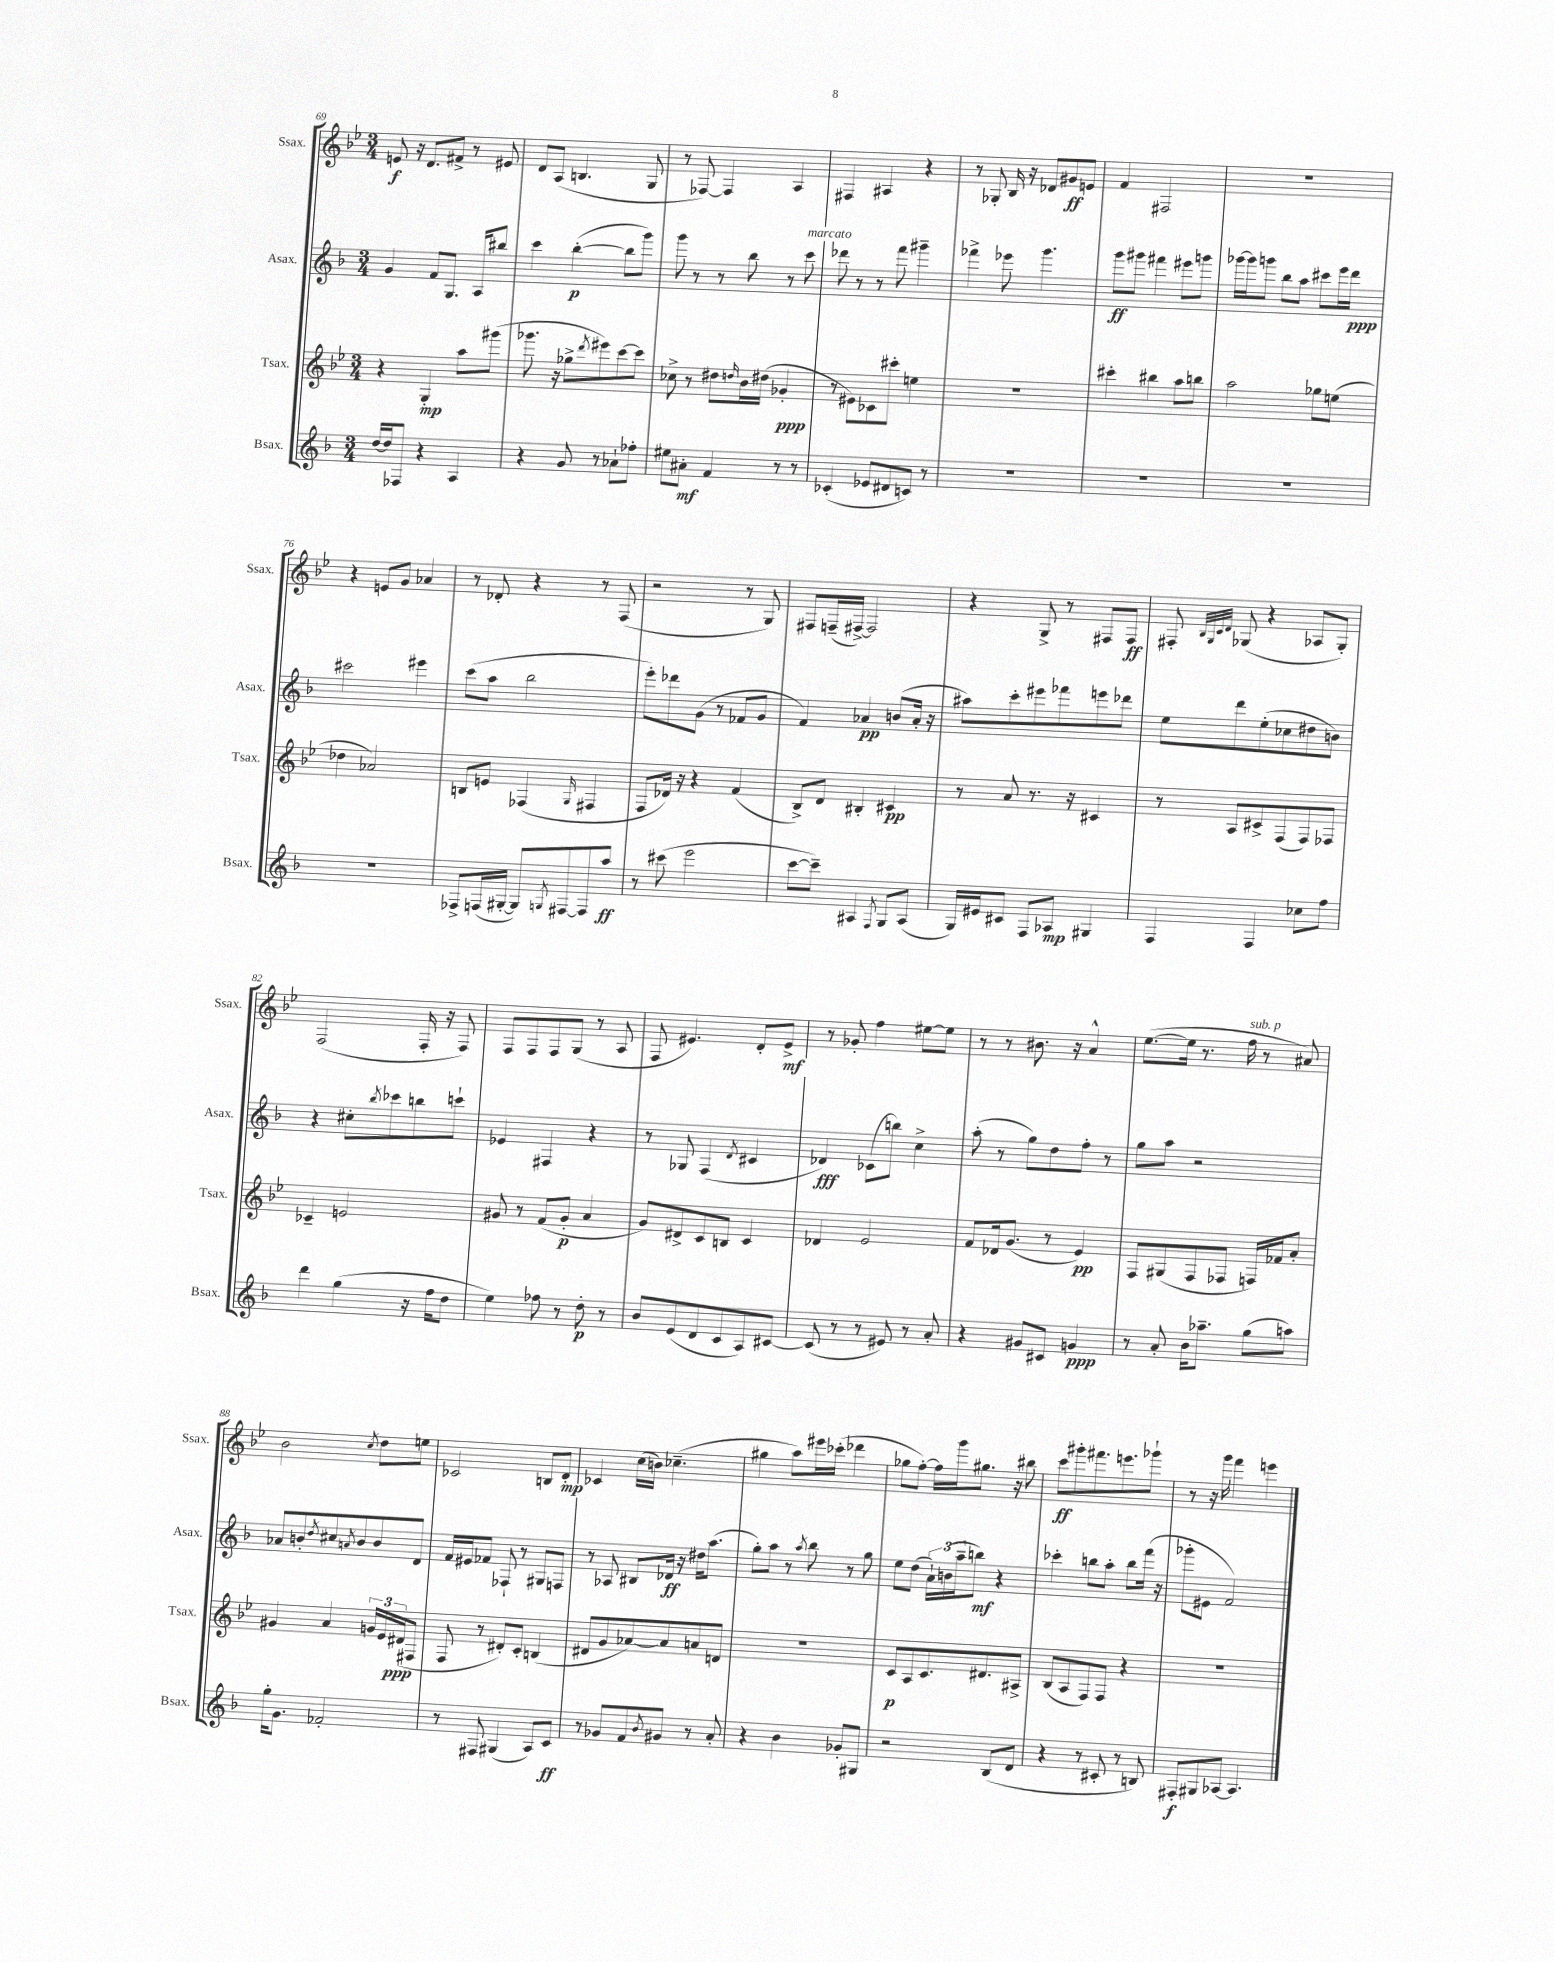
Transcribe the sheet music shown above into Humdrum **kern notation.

**kern	**kern	**kern	**kern
*staff4	*staff3	*staff2	*staff1
*clefG2	*clefG2	*clefG2	*clefG2
*k[b-]	*k[b-e-]	*k[b-]	*k[b-e-]
*M3/4	*M3/4	*M3/4	*M3/4
[16dd/LL	4r	4g/	8e/
16dd/]J	.	.	.
8F-/J	.	.	16r
.	.	.	8.d/L
4r	4G'/	8f/L	.
.	.	8.G/J	8f#^/J
4A/	8aa\L	.	8r
.	.	16A/LK	.
.	(8ggg#\J	8bb#/J	8e#/
=	=	=	=
4r	8.ggg-\	4ccc\	8d/L
.	.	.	(8A/J
.	16r	.	.
8g/	8gg-^\L	([4bb-'\	4.B/
.	8qddd/	.	.
8r	8eee#\)	.	.
8a-`\L	[8ccc\	8bb-\]L	.
8ff-'\J	8ccc\]J	8ggg\J)	8G/
=	=	=	=
8ee#\L	8cc-^\	8ggg\	8r
8a#'\J	8r	8r	[8F-/)
4f/	8dd#\L	8r	4F-/]
.	16qqdd/	.	.
.	16b-\L	8bb-\	.
.	(16dd#\JJ	.	.
8r	4g-'/	8r	4A/
8r	.	8ccc\	.
=	=	=	=
(4c-'/	8r	8ddd-\	4F#/
.	8e#\L)	8r	.
8e-/L	8c-\	8r	4A#/
8d#/	8ccc#'\J	8fff\	.
8c/J)	4ee\	4ggg#~\	4r
8r	.	.	.
=	=	=	=
2.r	2.r	4fff-^\	8r
.	.	.	8G-'/
.	.	8eee-\	16B-/
.	.	.	16r
.	.	4.ggg\	8d-/L
.	.	.	8g#/
.	.	.	8e/J
=	=	=	=
2.r	4ccc#'\	8ggg\L	4f/
.	.	8ggg#\J	.
.	4bb#\	4fff#\	2F#/
.	8aa\L	8eee#\L	.
.	8bb\J	8ggg\J	.
=	=	=	=
2.r	2aa\	[16ggg-\LL	2.r
.	.	16ggg-\]J	.
.	.	8ggg\J	.
.	.	8bb-\L	.
.	.	8aa\J	.
.	8gg-\L	8ccc#\L	.
.	(8ee\J	16eee\L	.
.	.	16ddd\JJ	.
=	=	=	=
2.r	4dd-\	2ccc#\	4r
.	2a-/)	.	8e/L
.	.	.	8g/J
.	.	4eee#\	4a-/
=	=	=	=
8F-^/L	8B/L	(8ccc\L	8r
(16F/L	8e/J	8aa\J	8d-'/
[16G#'/JJ	.	.	.
8G#/]L)	(4F-/	2bb-\	4r
8qG/	.	.	.
[8F#/	.	.	.
.	16qqG/	.	.
8F#/]	4F#/	.	8r
8aa/J	.	.	(8F/
=	=	=	=
8r	8F/L	8eee'\L)	2r
(8ccc#\	16d-/Jk)	8ddd-\	.
.	16r	.	.
2eee\	4r	(8g\J	.
.	.	8r	.
.	(4f/	8f-/L	8r
.	.	8g/J	8G/)
=	=	=	=
[8ccc\L	8B-^/L)	4f/)	8F#/L
8ccc~\]J)	8d/J	.	(16F~/L
.	.	.	[16F#^/JJ)
4A#/	4B#'/	4a-/	2F#/]
8qF/	.	.	.
8G/L	4c#/	(8b/L	.
(8A#/J	.	16a-'/Jk	.
.	.	16r	.
=	=	=	=
16G/LL)	8r	8aa#\L)	4r
16e#/J	.	.	.
8c#/J	8a/	8ccc'\	.
8F/L	8.r	8eee#\	8G^/
8A-/J	.	8fff-\	8r
.	16r	.	.
4G#/	4c#/	8eee\	8F#/L
.	.	8ddd-\J	8F#/J
=	=	=	=
4F/	8r	8ee\L	8F#'/
.	.	.	32qqB-/LLL
.	.	.	32qqG/
.	.	.	32qqc/
.	.	.	32qqd/JJJ
.	8A/L	8ddd\	(8G-/
4F/	8c#^/	(8ee'\	4r
.	(8F/	8cc-\	.
8cc-\L	8F/)	8dd#\	8A-/L
8ff\J	8F-/J	8b\J)	8G-'/J)
=	=	=	=
4ddd\	4c-~/	4r	(2F/
(4gg\	2e/	8cc#'\L	.
.	.	8qbb-/	.
.	.	8ccc-\	.
16r	.	8bb\	16F'/
16ff\LK	.	.	16r
8dd\J	.	8ccc`\J	8F/)
=	=	=	=
4ee\)	8g#/	4e-/	8F/L
.	8r	.	8F/
8ff-\	(8f/L	4F#/	8F/
8r	8g#'/J	.	(8G/J
8dd'\	4a/	4r	8r
8r	.	.	8A/
=	=	=	=
8b-/L	8g/L)	8r	8F/
(8e/	8d#^/	8G-/	4.e#/)
8d/	8c/	(4F/	.
8c/	8B/J	.	.
.	.	8qd/	.
8A/)	4c/	4c#/	8d'/L
[8c#/J	.	.	8e#^/J
=	=	=	=
(8c#/]	4d-/	4d-/)	8r
8r	.	.	8g-'/
8r	2e-/	(8c-\L	4ff\
8e#/)	.	8bb\J)	.
8r	.	4cc^\	[8ee#\L
8a'/	.	.	8ee#\]J
=	=	=	=
4r	8f/L	(8aa'\	8r
.	16d-/k	8r	8r
.	(8.g/J	.	.
8g#/L	.	8gg\L)	8.b#\
8c#/J	8r	8dd\	.
.	.	.	16r
4g/	4e-/)	8ff'\J	4a^^/
.	.	8r	.
=	=	=	=
8r	8F/L	8gg\L	([8.ee-\L
8a'/	(8G#/	8aa\J	.
.	.	.	16ee-\]Jk
16b-\LK	8F/	2r	8.r
8.aa-~\J	.	.	.
.	8F-/J	.	.
.	.	.	16ff\
(8gg\L	16F/LL)	.	8r
.	16f-/J	.	.
8aa\J)	8a'/J	.	8a#/)
=	=	=	=
16gg'\LK	4g#/	8a-/L	2b-\
8.g\J	.	.	.
.	.	8b'/	.
.	.	8qdd/	.
2f-'/	4a/	8cc#/	.
.	.	8qa/	.
.	.	8b/	.
.	.	.	8qcc/
.	24g/LL	8b/	8dd\L
.	24e-/	.	.
.	(24d#/J	.	.
.	8F#/J	8d/J	8ee\J
=	=	=	=
8r	8F/	16f/LL	2c-/
.	.	16e#/J	.
8F#/	8r	8f-/J	.
(4G#/	8d#'/L)	8F-`/	.
.	8c'/J	8r	.
8A/L)	(4B/	8G#/L	8B/L
8c/J	.	8F/J	8d'/J
=	=	=	=
8r	8d#/L	8r	4c-/
8g-/L	8g/	8A-/	.
8f/	[8a-/)	8B#/L	(16cc\LL
.	.	.	16b\JJ)
8qb-/	.	.	.
8g#/J	8a-/]	16d-/Jk	(4.cc-~\
.	.	16r	.
8r	8a/	16dd#\LK	.
.	.	(8.aa\J	.
8a'/	8d/J	.	.
=	=	=	=
4r	2.r	8gg'\L)	4gg#\
.	.	8aa\J	.
4b-\	.	8r	8aa\L)
.	.	8qaa/	.
.	.	8bb-\	16eee#\L
.	.	.	(16ccc-'\JJ
8g-'/L	.	8r	4ddd-\
8G#/J	.	8gg\	.
=	=	=	=
2r	8c/L	8ee\L	8gg-\L
.	8A/	(8dd\J	[8ff'\J)
.	8.c/	24a`\LL)	16ff\]LL
.	.	(24b\	.
.	.	.	16ggg\J
.	.	24aa~\J	.
.	.	8bb\J)	8.gg#\J
.	8.d#/	.	.
(8B-/L	.	4r	.
.	.	.	16r
8d/J	8A#^/J	.	8bb#\
=	=	=	=
4r	(8B-/L	4ccc-'\	8ccc\L
.	8A/	.	8ggg#'\
8r	8F/)	8bb\L	8.fff#\
8c#'/	8F/J	8aa'\J	.
.	.	.	8.eee\
8r	4r	8bb\L	.
8B/)	.	(16fff\Jk	8ggg-`\J
.	.	16r	.
=	=	=	=
8F#'/L	2.r	8ggg-'\L	8r
8G#/	.	8e#\J	16r
.	.	.	16ggg\
[8A-/J	.	2f/)	4fff\
4.A-/]	.	.	.
.	.	.	4eee\
==	==	==	==
*-	*-	*-	*-
